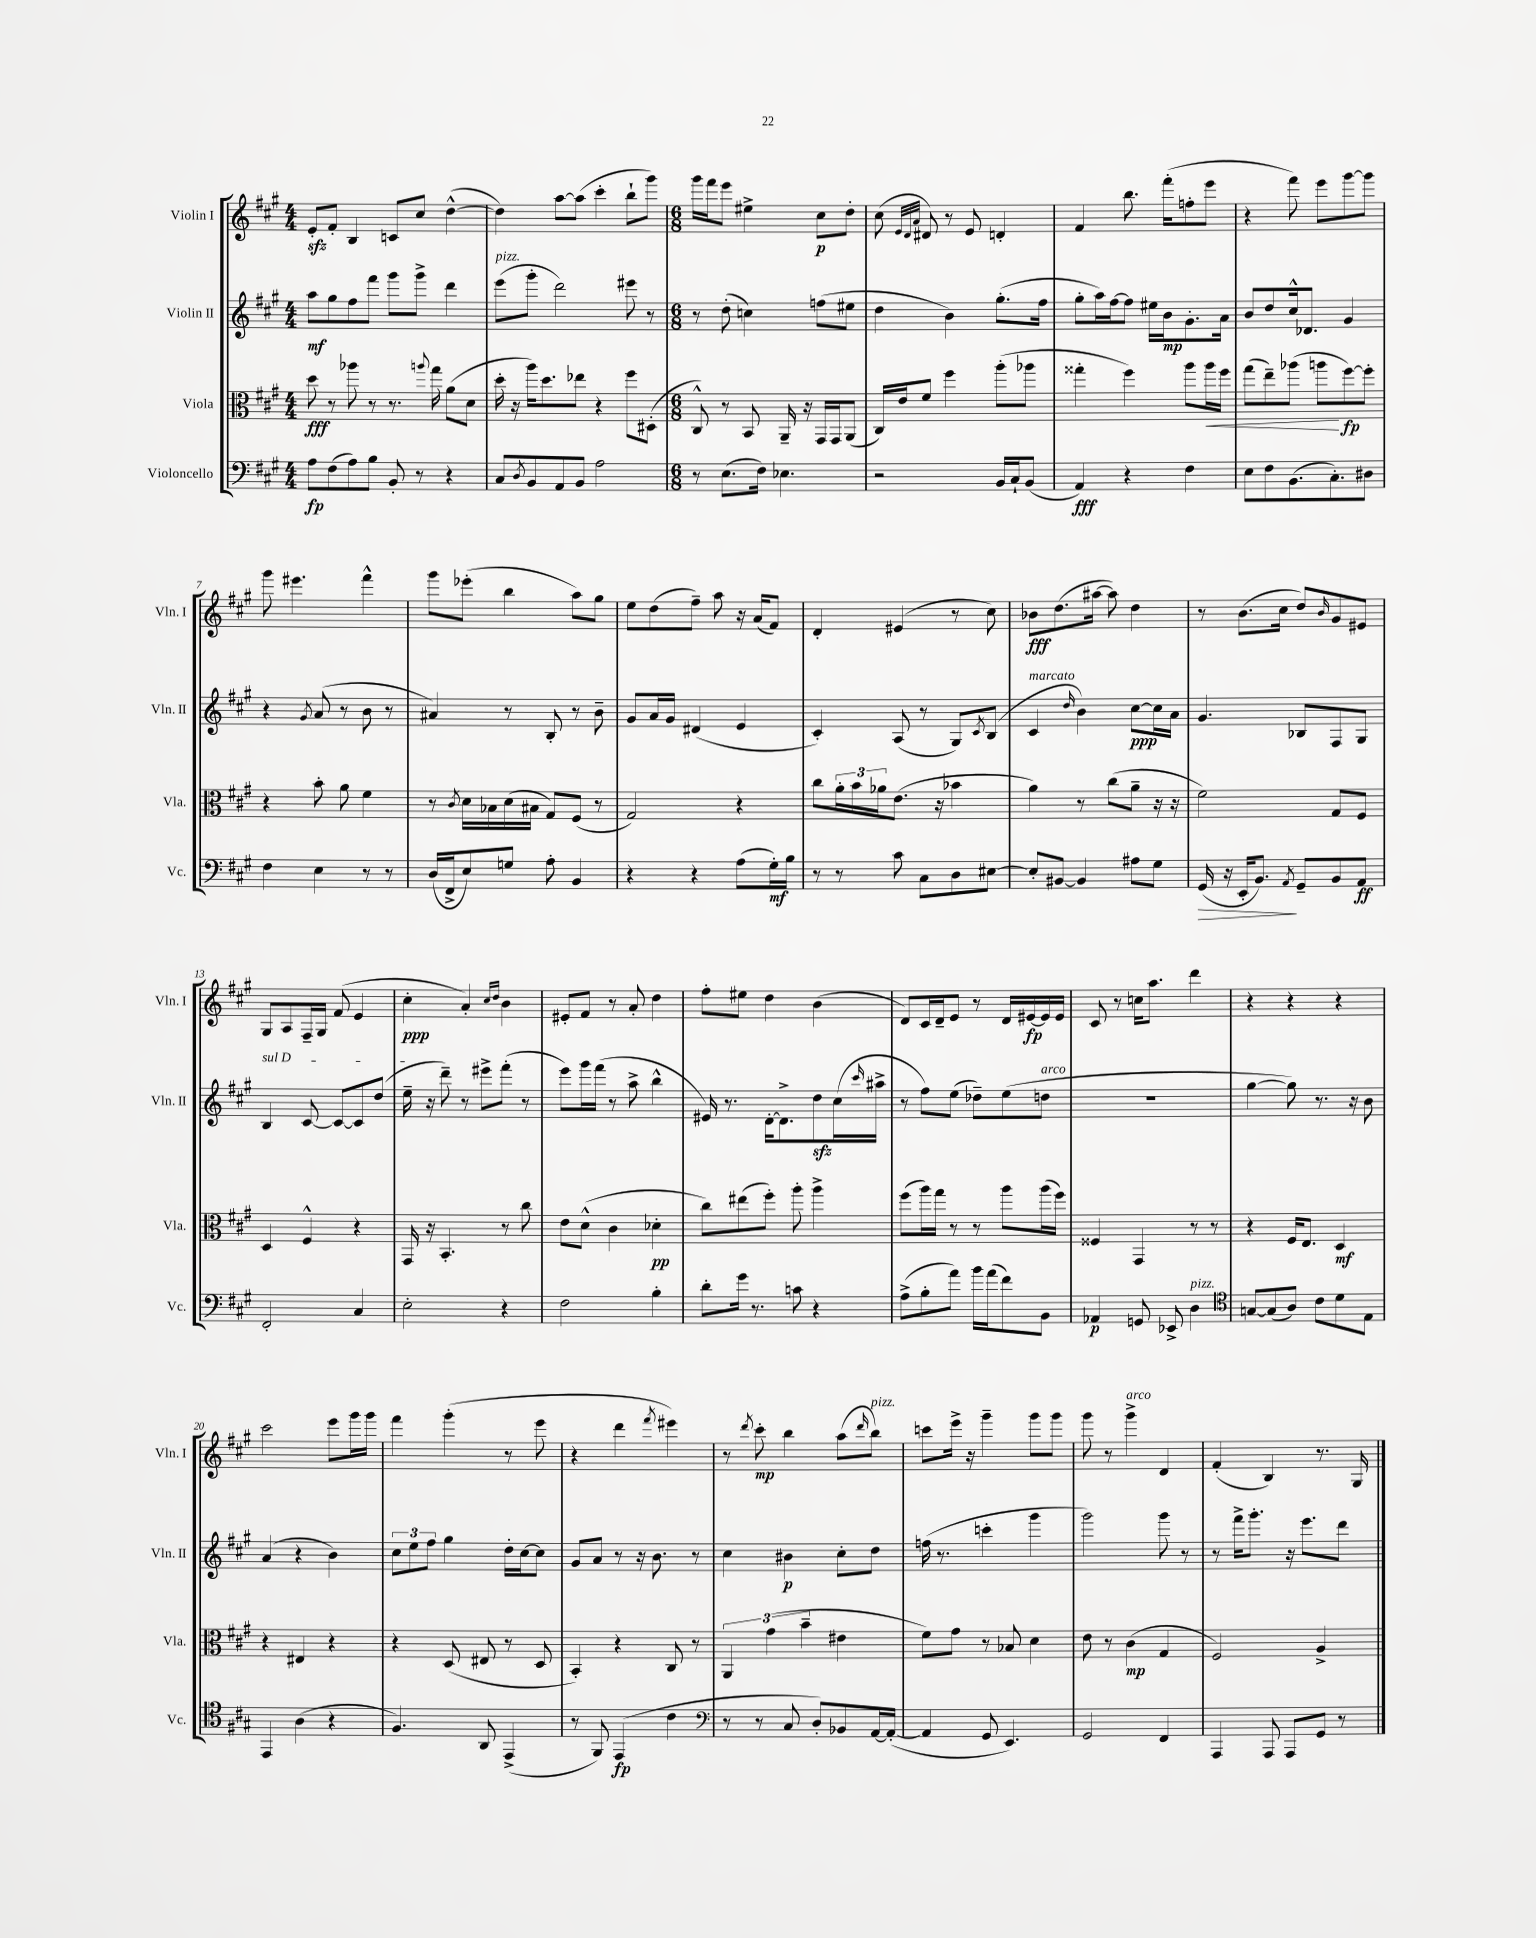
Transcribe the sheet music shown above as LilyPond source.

<<
\new StaffGroup <<
\new Staff = "s0" \with { instrumentName = "Violin I" shortInstrumentName = "Vln. I" } {
    \clef treble \key a \major \numericTimeSignature \time 4/4
    e'8-.\sfz fis'8-. b4 c'8 cis''8 d''4~-^( |
    d''4) a''8~ a''8( cis'''4-. b''8-! gis'''8) |
    \numericTimeSignature \time 6/8 gis'''16 fis'''16 e'''8 eis''4-> cis''8\p d''8-. |
    cis''8( \grace { e'32 d'32 a'32 } dis'8) r8 e'8 d'4-. |
    fis'4 b''8. fis'''16-.( f''8-. e'''8 |
    r4 fis'''8) e'''8 gis'''8~ gis'''8 |
    gis'''8 eis'''4. fis'''4-^ |
    gis'''8 ees'''8-.( b''4 a''8) gis''8 |
    e''8 d''8( fis''8--) a''8 r16 a'16( fis'8) |
    d'4-. eis'4( r8 cis''8) |
    bes'8\fff d''8.( ais''16~ ais''8) d''4 |
    r8 b'8.( cis''16 d''8) \grace { b'16 } gis'8 eis'8 |
    gis8 a8 fis16-- gis16 fis'8( e'4 |
    cis''4-.\ppp a'4-.) \grace { cis''16 d''16 } b'4 |
    eis'8-. fis'8 r8 a'8-. d''4 |
    fis''8-. eis''8 d''4 b'4( |
    d'8) cis'16 d'16-- e'8 r8 d'16 eis'16~\fp eis'16 eis'16 |
    cis'8 r8 c''16 a''8. d'''4 |
    r4 r4 r4 |
    cis'''2 e'''8 gis'''16 gis'''16 |
    fis'''4 gis'''4-.( r8 e'''8 |
    r4 d'''4 \acciaccatura { fis'''8 } eis'''4) |
    r8 \acciaccatura { d'''8 } cis'''8-.\mp b''4 a''8( \grace { d'''16 } b''8^\markup { \italic "pizz." }) |
    c'''8 e'''16-> r16 gis'''4-- gis'''8 gis'''8 |
    gis'''8 r8 gis'''4->^\markup { \italic "arco" } d'4 |
    fis'4-.( b4) r8. gis16 \bar "|." |
}
\new Staff = "s1" \with { instrumentName = "Violin II" shortInstrumentName = "Vln. II" } {
    \clef treble \key a \major \numericTimeSignature \time 4/4
    a''8\mf gis''8 fis''8 fis'''8 gis'''8 gis'''8-> d'''4 |
    e'''8^\markup { \italic "pizz." }( gis'''8-. d'''2) eis'''8 r8 |
    \numericTimeSignature \time 6/8 r8 d''8-.( c''4) f''8( eis''8 |
    d''4 b'4) gis''8.-.( fis''16 |
    gis''8-. a''16) fis''16~ fis''8 eis''16 b'16\mp gis'8.-. a'16 |
    b'8 d''8 cis''16-^ des'8. gis'4 |
    r4 \acciaccatura { gis'8 } a'8( r8 b'8 r8 |
    ais'4) r8 b8-. r8 b'8-- |
    gis'8 a'16 gis'16 dis'4( e'4 |
    cis'4-.) a8( r8 gis8) \acciaccatura { cis'8 } b8( |
    cis'4^\markup { \italic "marcato" } \grace { d''16 } b'4) cis''8~\ppp cis''16 a'16 |
    gis'4. bes8 fis8 gis8 |
    \once \override TextSpanner.bound-details.left.text = \markup { \italic "sul D" } b4\startTextSpan cis'8~ cis'8~ cis'8 d''8( |
    e''16--\stopTextSpan r16 d'''8--) r8 eis'''8-> fis'''8-.( r8 |
    e'''8) gis'''16 fis'''16( r8 a''8-> b''4-^ |
    eis'16) r8. d'16~-. d'8.-> d''8\sfz cis''16( \grace { cis'''16 } ais''16-> |
    r8 fis''8) e''8( des''8--) e''8( d''8^\markup { \italic "arco" } |
    R2. |
    gis''4~ gis''8) r8. r16 b'8 |
    a'4( r4 b'4) |
    \tuplet 3/2 { cis''8 e''8 fis''8 } gis''4 d''16-. cis''16~ cis''8 |
    gis'8 a'8 r8 r16 b'8. r8 |
    cis''4 bis'4\p cis''8-. d''8 |
    f''16( r8. c'''4-. gis'''4 |
    gis'''2) gis'''8 r8 |
    r8 fis'''16-> gis'''8.-. r16 e'''8. d'''8 \bar "|." |
}
\new Staff = "s2" \with { instrumentName = "Viola" shortInstrumentName = "Vla." } {
    \clef alto \key a \major \numericTimeSignature \time 4/4
    d''8\fff r8 aes''8 r8 r8. \appoggiatura { a''8 } gis''16 a'8( d'8 |
    d''16-. r16 a''16) d''8. ees''8 r4 fis''8 dis8-.( |
    \numericTimeSignature \time 6/8 cis8-^) r8 b,8 a,16-- r16 gis,16 gis,16 a,8( |
    cis16) e'16 fis'8 fis''4 a''8-.( aes''8 |
    gisis''4-. fis''4) a''8 a''16\< fis''16 |
    gis''8( e''8--) aes''8( a''8\! fis''8~\fp) fis''8-. |
    r4 b'8-. a'8 fis'4 |
    r8 \acciaccatura { cis'8 } d'16 bes16 d'16( bis16 gis8) fis8( r8 |
    gis2) r4 |
    cis''8 \tuplet 3/2 { a'16-. b'16 aes'16 } e'8.( r16 bes'4 |
    a'4) r8 cis''8( a'8-- r16 r16 |
    fis'2) gis8 fis8 |
    d4 fis4-^ r4 |
    gis,16 r16 b,4.-. r8 cis''8 |
    e'8 d'8-^( cis'4 des'4-.\pp |
    cis''8) eis''8( fis''8-.) a''8-. a''4-> |
    fis''8( a''16) gis''16 r8 r8 a''8 a''16( fis''16) |
    fisis4 gis,4 r8 r8 |
    r4 fis16 e8. d4\mf |
    r4 eis4 r4 |
    r4 d8( eis8 r8 d8 |
    b,4-.) r4 cis8 r8 |
    \tuplet 3/2 { a,4 gis'4( b'4-- } eis'4 |
    fis'8) gis'8 r8 bes8 d'4 |
    e'8 r8 cis'4\mp( gis4 |
    fis2) a4-> \bar "|." |
}
\new Staff = "s3" \with { instrumentName = "Violoncello" shortInstrumentName = "Vc." } {
    \clef bass \key a \major \numericTimeSignature \time 4/4
    a8\fp fis8( a8) b8 b,8-. r8 r4 |
    cis8 \acciaccatura { d8 } b,8 a,8 b,8 a2 |
    \numericTimeSignature \time 6/8 r8 e8.( fis16) ees4. |
    r2 b,16 cis16-! b,8( |
    a,4\fff) r4 fis4 |
    e8 fis8 b,8.( cis8.-.) dis8 |
    fis4 e4 r8 r8 |
    d16( fis,16-> e8) g8 a8-. b,4 |
    r4 r4 a8( gis16-.\mf) b16 |
    r8 r8 cis'8 cis8 d8 eis8~ |
    eis8-. bis,8~ bis,4 ais8 gis8 |
    gis,16\>( r16 e,16-. b,8.\!) \acciaccatura { a,8 } gis,8-- b,8 a,8\ff |
    fis,2-. cis4 |
    e2-. r4 |
    fis2 b4-. |
    d'8-. gis'16 r8. c'8 r4 |
    a8->( b8-. a'8) b'16 a'16( fis'8) b,8 |
    aes,4\p g,8 ees,8-> d4^\markup { \italic "pizz." } |
    \clef tenor g8~ g8( a8) cis'8 d'8 e8 |
    e,4 a4( r4 |
    fis4.) a,8 e,4->( |
    r8 fis,8) e,4\fp( cis'4 |
    \clef bass r8 r8 cis8 d8-.) bes,8 a,16~ a,16~-.( |
    a,4 gis,8 e,4.) |
    gis,2 fis,4 |
    a,,4 a,,8 a,,8 gis,8 r8 \bar "|." |
}
>>
>>
